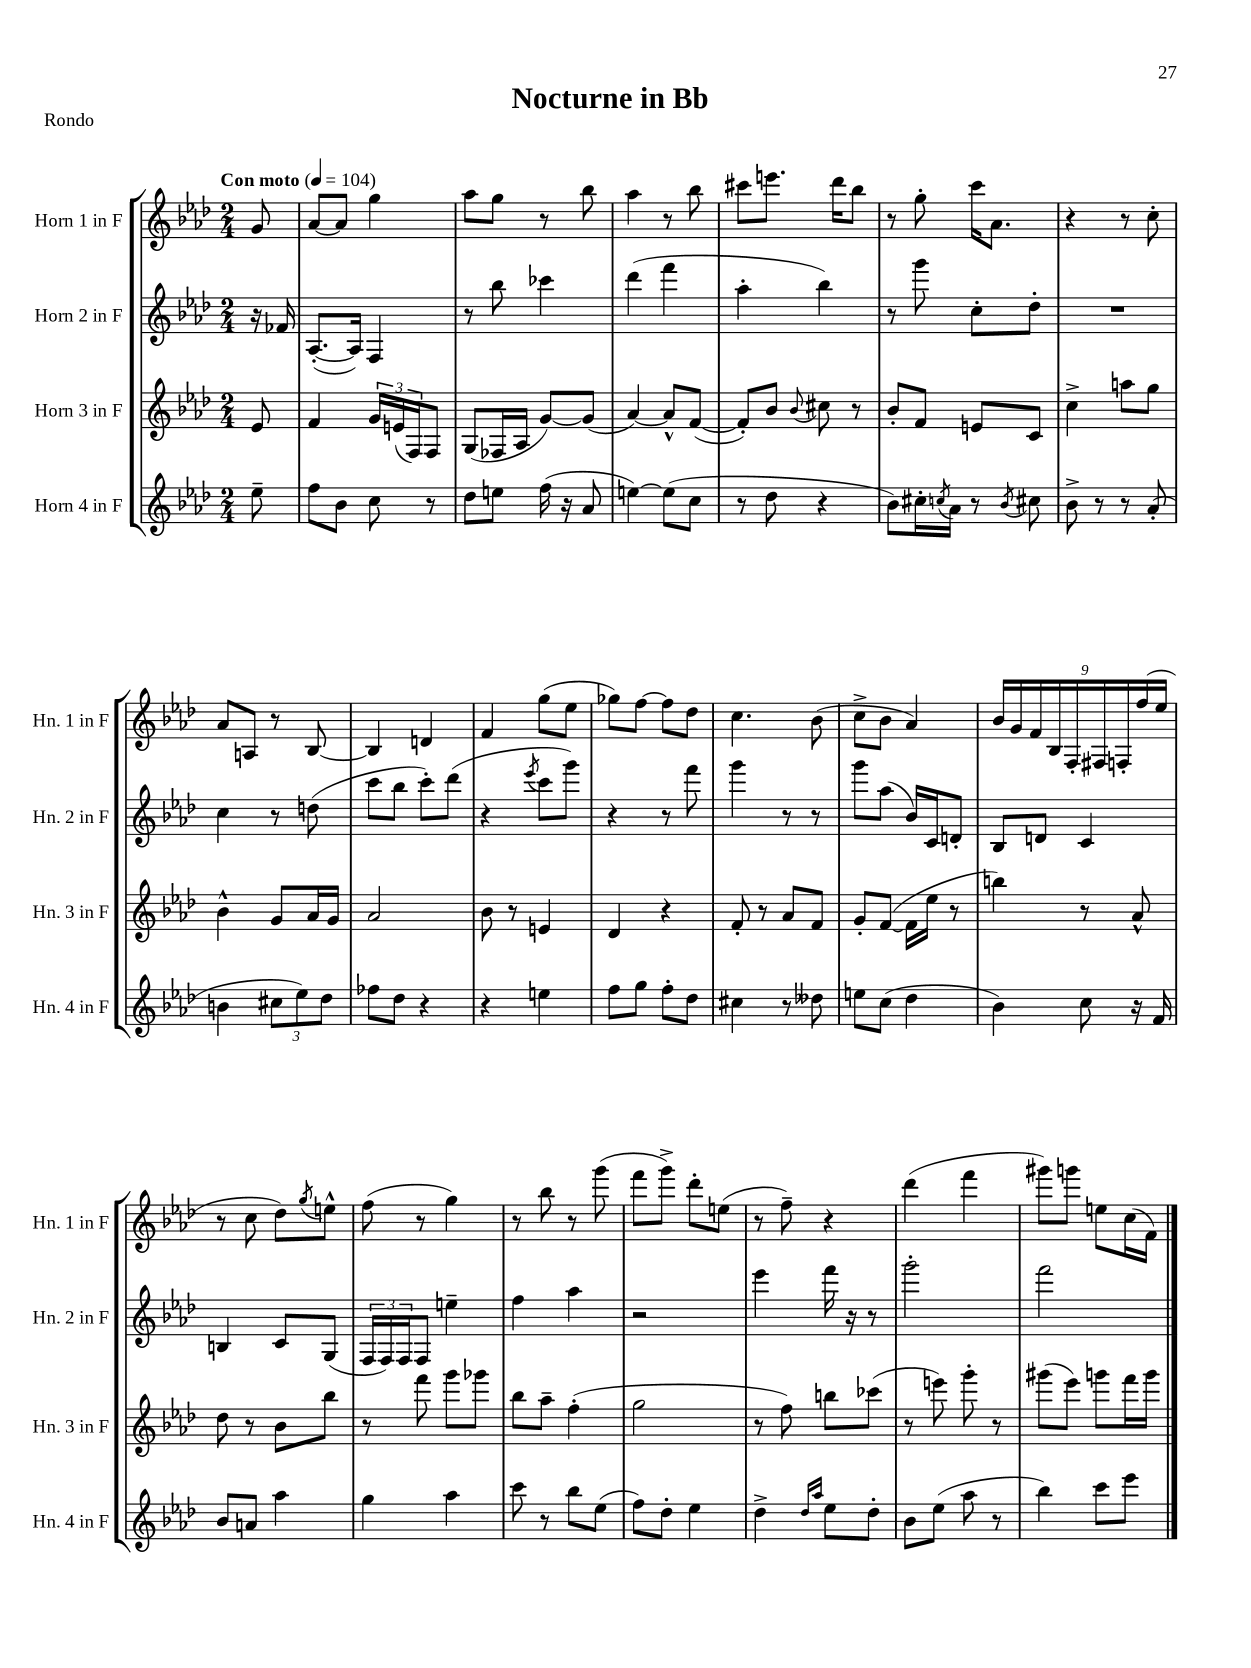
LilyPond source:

\header { title = "Nocturne in Bb" piece = "Rondo" }
<<
\new StaffGroup <<
\new Staff = "s0" \with { instrumentName = "Horn 1 in F" shortInstrumentName = "Hn. 1 in F" } {
    \clef treble \key aes \major \numericTimeSignature \time 2/4 \partial 8 \tempo "Con moto" 4 = 104
    g'8 |
    aes'8~ aes'8 g''4 |
    aes''8 g''8 r8 bes''8 |
    aes''4 r8 bes''8 |
    cis'''8 e'''8. des'''16 bes''8 |
    r8 g''8-. c'''16 aes'8. |
    r4 r8 c''8-. |
    aes'8 a8 r8 bes8~ |
    bes4 d'4 |
    f'4 g''8( ees''8 |
    ges''8) f''8~ f''8 des''8 |
    c''4. bes'8( |
    c''8-> bes'8 aes'4) |
    \tuplet 9/8 { bes'16 g'16 f'16 bes16 f16-. fis16 f16-. f''16( ees''16 } |
    r8 c''8 des''8) \acciaccatura { g''8 } e''8-^ |
    f''8( r8 g''4) |
    r8 bes''8 r8 g'''8( |
    f'''8 g'''8->) des'''8-. e''8( |
    r8 f''8--) r4 |
    des'''4( f'''4 |
    gis'''8) g'''8 e''8 c''16( f'16) \bar "|." |
}
\new Staff = "s1" \with { instrumentName = "Horn 2 in F" shortInstrumentName = "Hn. 2 in F" } {
    \clef treble \key aes \major \numericTimeSignature \time 2/4 \partial 8
    r16 fes'16 |
    aes8.~-.( aes16) f4 |
    r8 bes''8 ces'''4 |
    des'''4( f'''4 |
    aes''4-. bes''4) |
    r8 g'''8 c''8-. des''8-. |
    R2 |
    c''4 r8 d''8( |
    c'''8 bes''8 c'''8-.) des'''8( |
    r4 \acciaccatura { ees'''8 } c'''8 g'''8) |
    r4 r8 f'''8 |
    g'''4 r8 r8 |
    g'''8 aes''8( bes'16) c'16 d'8-. |
    bes8 d'8 c'4 |
    b4 c'8 g8( |
    \tuplet 3/2 { f16 f16) f16 } f8 e''4-- |
    f''4 aes''4 |
    r2 |
    ees'''4 f'''16 r16 r8 |
    g'''2-. |
    f'''2 \bar "|." |
}
\new Staff = "s2" \with { instrumentName = "Horn 3 in F" shortInstrumentName = "Hn. 3 in F" } {
    \clef treble \key aes \major \numericTimeSignature \time 2/4 \partial 8
    ees'8 |
    f'4 \tuplet 3/2 { g'16 e'16( f16) } f8 |
    g8( fes16 aes16 g'8~) g'8( |
    aes'4~) aes'8-^ f'8~( |
    f'8-.) bes'8 \appoggiatura { bes'8 } cis''8 r8 |
    bes'8-. f'8 e'8 c'8 |
    c''4-> a''8 g''8 |
    bes'4-^ g'8 aes'16 g'16 |
    aes'2 |
    bes'8 r8 e'4 |
    des'4 r4 |
    f'8-. r8 aes'8 f'8 |
    g'8-. f'8~( f'16 ees''16 r8 |
    b''4) r8 aes'8-^ |
    des''8 r8 bes'8 bes''8 |
    r8 f'''8 g'''8 ges'''8 |
    bes''8 aes''8-- f''4-.( |
    g''2 |
    r8 f''8) b''8 ces'''8( |
    r8 e'''8) g'''8-. r8 |
    gis'''8( ees'''8) g'''8 f'''16 g'''16 \bar "|." |
}
\new Staff = "s3" \with { instrumentName = "Horn 4 in F" shortInstrumentName = "Hn. 4 in F" } {
    \clef treble \key aes \major \numericTimeSignature \time 2/4 \partial 8
    ees''8-- |
    f''8 bes'8 c''8 r8 |
    des''8 e''8 f''16( r16 aes'8 |
    e''4~) e''8( c''8 |
    r8 des''8 r4 |
    bes'8) cis''16-. \acciaccatura { c''8 } aes'16 r8 \acciaccatura { bes'8 } cis''8 |
    bes'8-> r8 r8 aes'8-.( |
    b'4 \tuplet 3/2 { cis''8 ees''8) des''8 } |
    fes''8 des''8 r4 |
    r4 e''4 |
    f''8 g''8 f''8-. des''8 |
    cis''4 r8 deses''8 |
    e''8 c''8( des''4 |
    bes'4) c''8 r16 f'16 |
    bes'8 a'8 aes''4 |
    g''4 aes''4 |
    c'''8 r8 bes''8 ees''8( |
    f''8) des''8-. ees''4 |
    des''4-> \grace { des''16 aes''16 } ees''8 des''8-. |
    bes'8 ees''8( aes''8 r8 |
    bes''4) c'''8 ees'''8 \bar "|." |
}
>>
>>
\layout { \context { \Score \remove "Bar_number_engraver" } }
